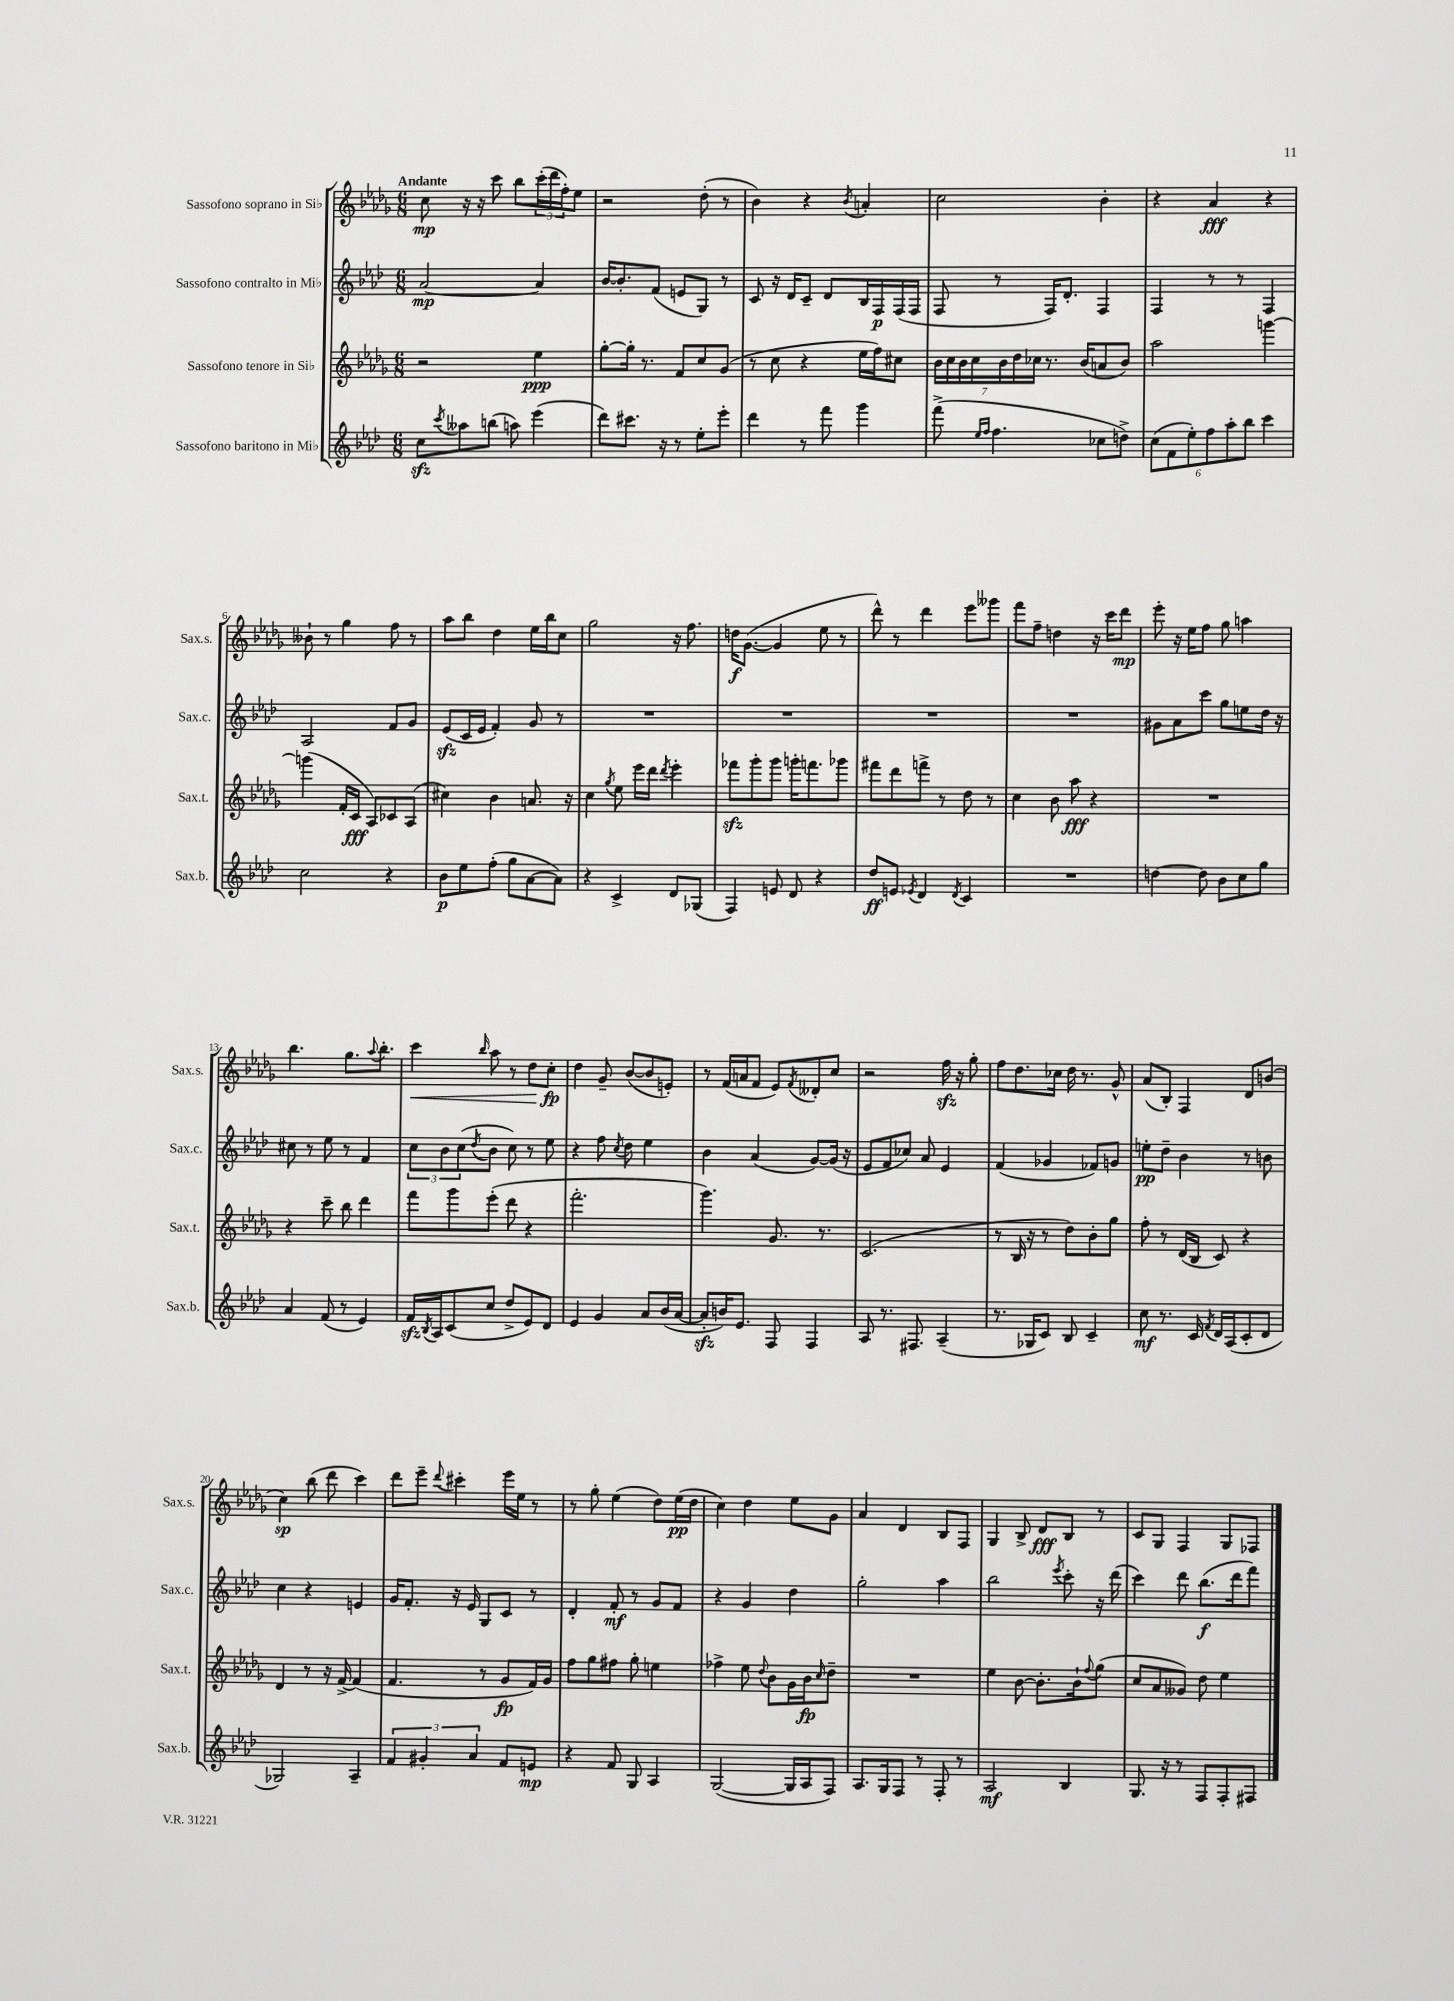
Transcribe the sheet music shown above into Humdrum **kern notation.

**kern	**kern	**kern	**kern
*staff4	*staff3	*staff2	*staff1
*clefG2	*clefG2	*clefG2	*clefG2
*k[b-e-a-d-]	*k[b-e-a-d-g-]	*k[b-e-a-d-]	*k[b-e-a-d-g-]
*M6/8	*M6/8	*M6/8	*M6/8
8cc	2r	[2a-	8cc
8qccc	.	.	.
8aa--	.	.	16r
.	.	.	16r
(8bb	.	.	8ccc
8aa)	.	.	8bb-
(4eee-	4ee-	4a-]	(24ccc'
.	.	.	24ddd-
.	.	.	24ff')
.	.	.	8ee-
=	=	=	=
8ddd-)	[8gg-'	[16b-	2r
.	.	8.b-']	.
8.ccc#	16gg-']	.	.
.	8.r	.	.
.	.	(8f	.
16r	.	.	.
8r	8f	8e	.
8ee-'	8cc	8G)	(8dd-'
8eee-'	(8g-	8r	8r
=	=	=	=
4ddd-	8r	8c	4b-)
.	8cc	16r	.
.	.	16d-	.
8r	4r	8c~	4r
8fff	.	8d-	.
.	.	.	8qb-
4ggg	16ee-	16B-	4a'
.	16ff)	16F	.
.	8cc#	(16F	.
.	.	16F	.
=	=	=	=
(8fff^	28b-	8F	2cc
.	28cc	.	.
.	28b-	.	.
.	28cc	.	.
16qqee-	.	.	.
16qqff	.	.	.
4.ff	.	8r	.
.	28b-	.	.
.	28dd-	.	.
.	28cc-	.	.
.	8.r	16F)	.
.	.	8.d-'	.
.	(16b-	.	.
8cc-	8a	4F	4b-'
8dd^)	8b-)	.	.
=	=	=	=
(12cc	2aa-	4F	4r
12f	.	.	.
12ee-')	.	.	.
12ff	.	8r	4a-
12aa-'	.	.	.
.	.	8r	.
12bb-	.	.	.
4ccc	[4ggg	4F	4r
=	=	=	=
2cc	(4ggg]	2A-	8b--`
.	.	.	8r
.	16f'	.	4gg-
.	16c	.	.
.	8A-)	.	.
4r	8c-	8f	8ff
.	(8A-	8g	8r
=	=	=	=
8b-	4cc#)	(8e-	8aa-
8ee-	.	16c	8bb-
.	.	16e-	.
(8ff'	4b-	4f')	4dd-
8gg	.	.	.
[8a-	8.a	8g	16ee-
.	.	.	16bb-
8a-])	.	8r	8cc
.	16r	.	.
=	=	=	=
4r	4cc	2.r	2gg-
.	8qgg-	.	.
4c^	8ee-	.	.
.	16eee-	.	.
.	16ddd-	.	.
.	8qddd-	.	.
8d-	4eee-'	.	16r
.	.	.	8.ff
(8G-	.	.	.
=	=	=	=
4F)	8fff-	2.r	16dd
.	.	.	([8.g-
.	8ggg-'	.	.
8e	8ggg-	.	4g-]
8d-	16ggg'	.	.
.	8.fff	.	.
4r	.	.	8ee-
.	8ggg-	.	8r
=	=	=	=
8dd-	8fff#	2.r	8ddd-^^)
8e	8ddd-	.	8r
8qe-	.	.	.
4d-	8fff^	.	4ddd-
.	8r	.	.
8qd-	.	.	.
4c	8dd-	.	8eee-
.	8r	.	8ggg--
=	=	=	=
2.r	4cc	2.r	8fff
.	.	.	8ff~
.	8b-	.	4dd
.	8aa-	.	.
.	4r	.	16r
.	.	.	16ccc
.	.	.	8ddd-
=	=	=	=
[4dd	2.r	8g#	8eee-'
.	.	8a-	16r
.	.	.	16ee-
8dd]	.	8ccc	8ff
8b-	.	8gg	8gg-
8cc	.	8ee	4aa
8gg	.	16dd-	.
.	.	16r	.
=	=	=	=
4a-	4r	8cc#	4.bb-
.	.	8r	.
(8f	8ccc~	8ee-	.
8r	8bb-	8r	8.gg-
4e-)	4ddd-	4f	.
.	.	.	8qqaa-
.	.	.	8.bb-'
=	=	=	=
16f	8fff	12cc	4ccc
8qB-	.	.	.
16A-	.	.	.
.	.	12b-	.
(8c	8ggg-	.	.
.	.	(12cc	.
.	.	8qdd-	16qqbb-
8cc	(8eee-'	8b-	8aa-
8dd-^	8ddd-	8cc)	8r
8e-)	4r	8r	8dd-
8d-	.	8ee-	8cc'
=	=	=	=
4e-	2.fff'	4r	4dd-
4g	.	8ff	8g-~
.	.	8qcc	.
.	.	8dd-	([8b-
8a-	.	4ee-	8b-]
(16b-	.	.	8e')
[16a-	.	.	.
=	=	=	=
8a-']	4.ggg-)	4b-	8r
16b)	.	.	(16f
8.e-	.	.	16a
.	.	(4a-	8f
8F	8.g-	.	8e-)
.	.	.	8qf
4F	.	[8g)	8d--'
.	8.r	.	.
.	.	(16g]	8cc
.	.	16r	.
=	=	=	=
8A-	(2.c	8e-	2r
8.r	.	8f	.
.	.	8cc-)	.
8.F#	.	.	.
.	.	8a-	.
(4A-~	.	4e-	16ff
.	.	.	16r
.	.	.	8gg-'
=	=	=	=
8.r	8r	(4f	8ff
.	16B-	.	8.dd-
16G-	16r	.	.
8c)	8r	4g-	.
.	.	.	16cc-
8B-	8dd-)	.	16dd-
.	.	.	8.r
4c~	8b-'	8f-)	.
.	8gg-	8g	8g-^^
=	=	=	=
8cc	8ff'	8ee'	(8a-
8.r	8r	8dd-~	8B-')
.	(16d-	4b-	4F
16c	16B-	.	.
8qf	.	.	.
16d-	8c)	.	.
(16A-	.	.	.
8c'	4r	8r	8d-
8d-	.	8b	(8b
=	=	=	=
2G-)	4d-	4cc	4cc)
.	8r	4r	(8bb-
.	16r	.	8ddd-
.	[16f^	.	.
4A-~	(4f]	4e	4ccc)
=	=	=	=
6f	4.f	16g	8ddd-
.	.	8.f'	.
.	.	.	8eee-~
6g#'	.	.	.
.	.	.	8qqddd-
.	.	16r	4ccc#'
.	.	16e-	.
6a-	.	.	.
.	8r	8G	.
8f	8g-	8c	16eee-
.	.	.	16ee-
8e	16f)	8r	8r
.	16g-	.	.
=	=	=	=
4r	8ff	4d-'	8r
.	8gg-	.	8gg-'
8f	8ff#	8f'	(4ee-
8G	8gg-'	8r	.
4A-	4ee	8g	8dd-)
.	.	8f	(16ee-
.	.	.	16dd-
=	=	=	=
([2G	4ff-^	4r	4cc)
.	8ee-	4g	4dd-
.	8qqdd-	.	.
.	8b-	.	.
16G]	16g-	4dd-	8ee-
16A-	16b-	.	.
.	16qqcc	.	.
8F)	8dd-~	.	8g-
=	=	=	=
8.A-	2.r	2gg'	4a-
16G	.	.	.
8F	.	.	4d-
8r	.	.	.
8F'	.	4aa-	8B-
8r	.	.	8F
=	=	=	=
2A-	4ee-	2bb-	4G-
.	[8b-	.	8B-^
.	8.b-']	.	8d-
.	.	8qeee-	.
4B-	.	8ccc'	8B-
.	16b-`	.	.
.	8qqff	.	.
.	(8gg-	16r	8r
.	.	(16ddd-	.
=	=	=	=
8.G	8cc	4ccc)	8c
.	8a-	.	8G-
16r	.	.	.
8r	8g--)	8ddd-	4F
8F	8dd-	(8.bb-	.
8F'	4ee-	.	8G-
.	.	16ddd-	.
8F#	.	8fff)	8F-
==	==	==	==
*-	*-	*-	*-
